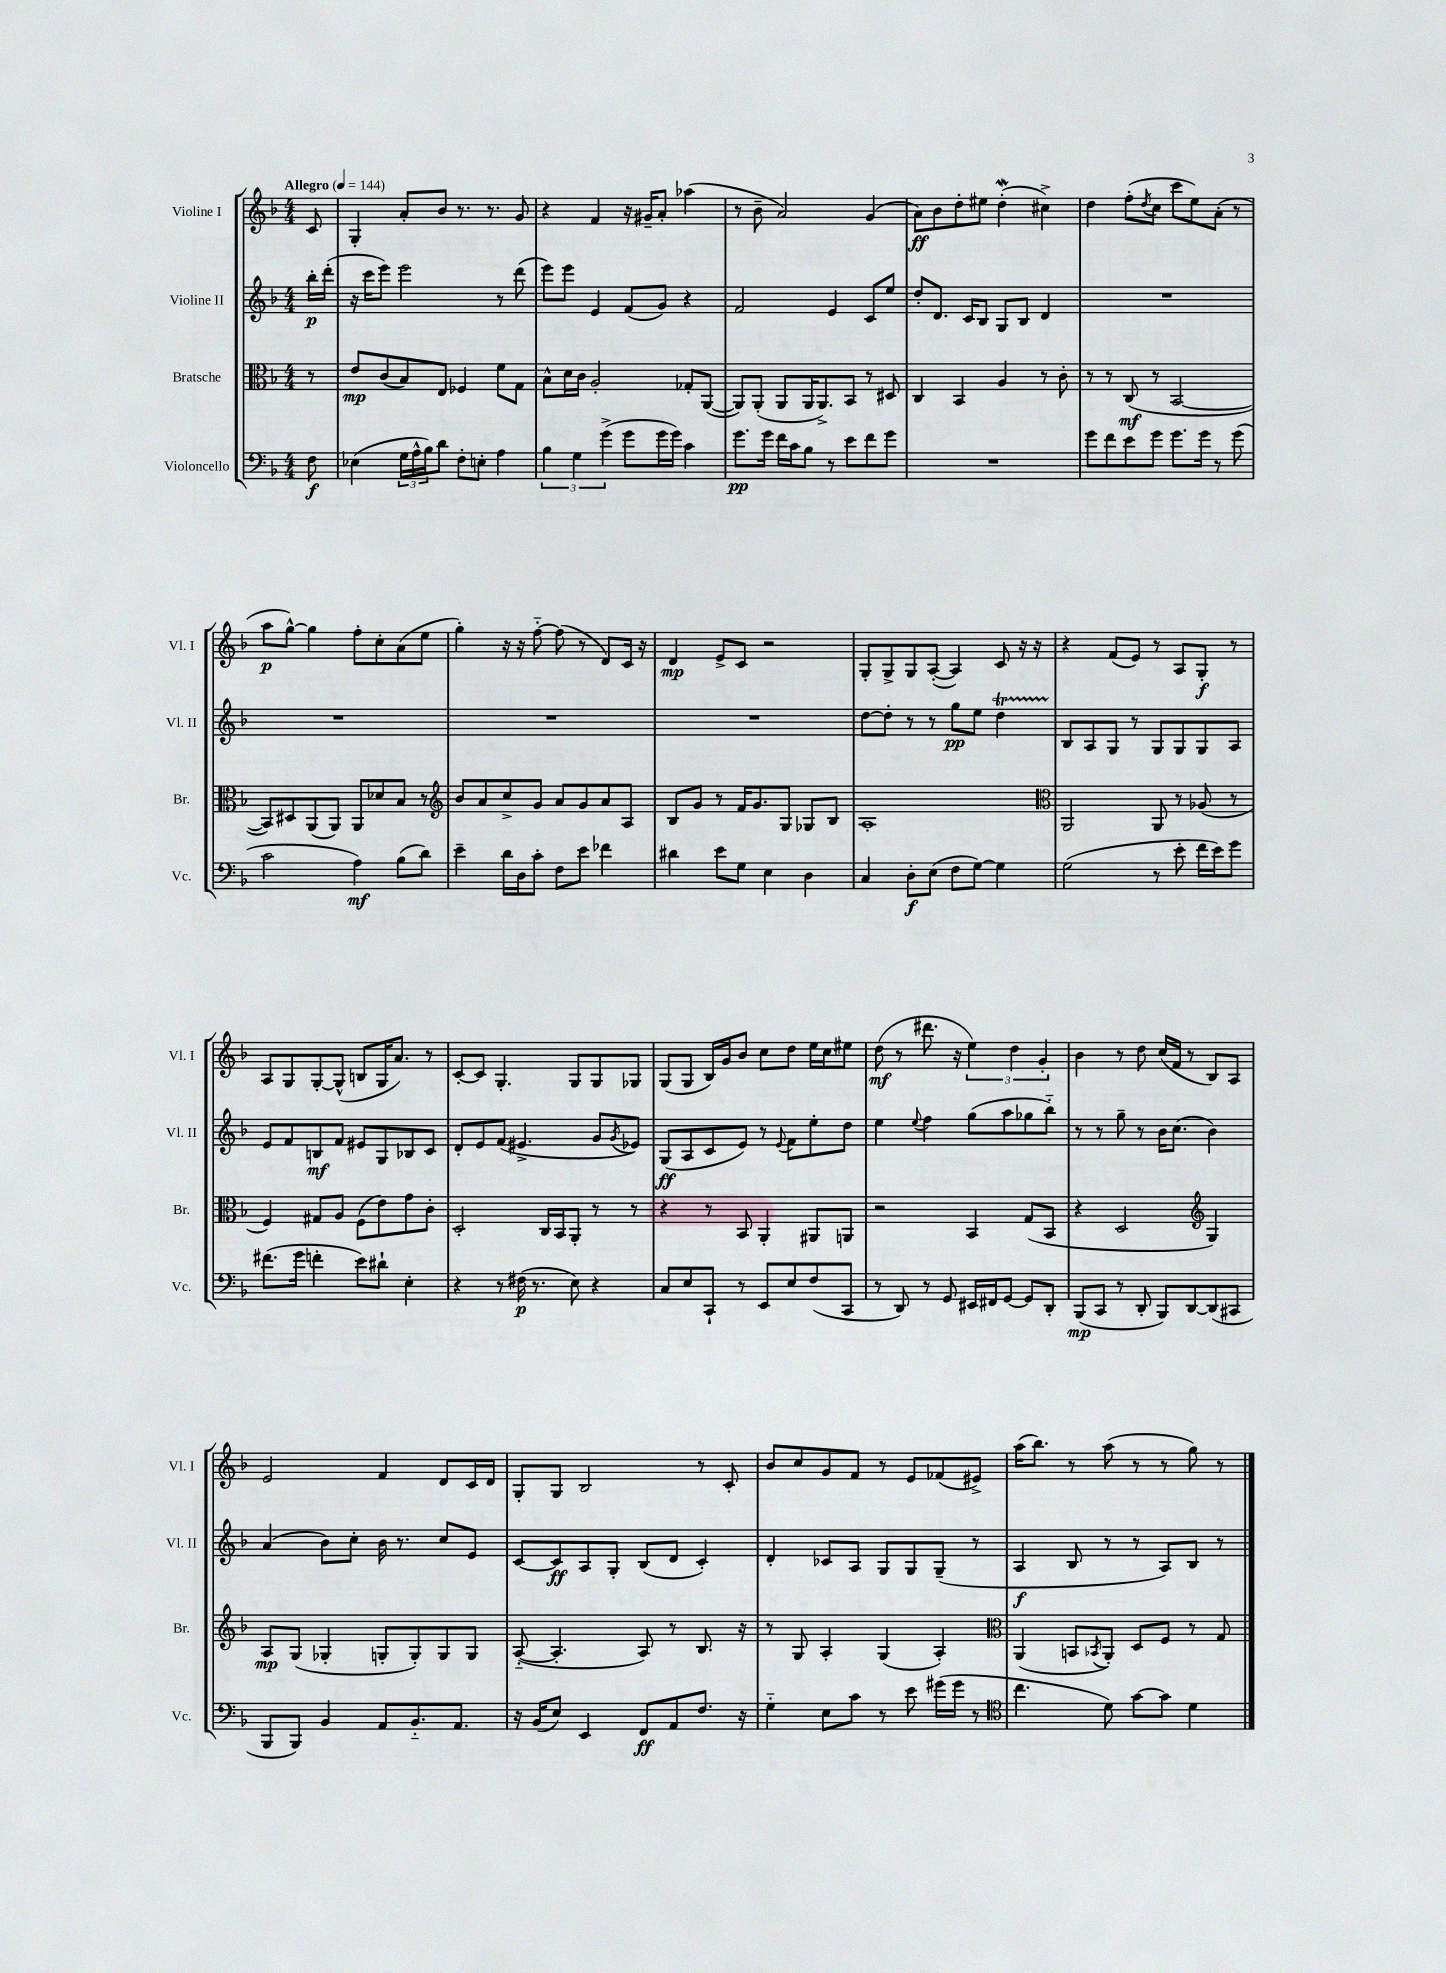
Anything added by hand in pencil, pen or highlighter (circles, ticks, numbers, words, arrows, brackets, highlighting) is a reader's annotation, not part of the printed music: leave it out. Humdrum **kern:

**kern	**kern	**kern	**kern
*staff4	*staff3	*staff2	*staff1
*clefF4	*clefC3	*clefG2	*clefG2
*k[b-]	*k[b-]	*k[b-]	*k[b-]
*M4/4	*M4/4	*M4/4	*M4/4
*MM144	*MM144	*MM144	*MM144
8F\	8r	16bb-'\LL	8c/
.	.	(16ddd'\JJ	.
=	=	=	=
(4E-\	8e/L	16r	4G'/
.	.	16ccc\LK	.
.	(8c/	8eee\J)	.
24G\LL	8B-/)	2eee\	8a'/L
24A^^\	.	.	.
24B-\J)	.	.	.
8d\J	8E/J	.	8b-/J
8F'\L	4F-/	.	8.r
8E'\J	.	.	.
.	.	.	8.r
4A\	8f\L	8r	.
.	8G\J	(8ddd\	8g/
=	=	=	=
6B-\	8B-^^\L	8eee\L)	4r
.	16d\L	8eee\J	.
6G\	.	.	.
.	16c\JJ	.	.
.	2A'/	4e/	4f/
(6g^\	.	.	.
8g\L	.	(8f/L	16r
.	.	.	16g#~/LK
16g\L	.	8g/J)	8a'/J
16g\JJ)	.	.	.
4c\	8G-'/L	4r	(4aa-\
.	([8AA/J	.	.
=	=	=	=
8.g\L	8AA/]L)	2f/	8r
.	(8AA'/J	.	8b-~\
16g\Jk	.	.	.
16f\LL	8AA/L	.	2a/)
16c\J	.	.	.
8B-\J	16AA/K	.	.
.	8.AA^/)	.	.
8r	.	4e/	.
8e\L	8BB-/J	.	.
8f\	8r	8c/L	(4g/
8g\J	8D#/	8ee/J	.
=	=	=	=
1r	4C/	8dd'/L	8a\L)
.	.	8.d/J	8b-\
.	4BB-/	.	8dd'\
.	.	16c/LK	.
.	.	8B-/J	8ee#\J
.	4A/	8G/L	(4dd'\
.	.	8B-/J	.
.	8r	4d/	4cc#^\)
.	8c'\	.	.
=	=	=	=
8g\L	8r	1r	4dd\
8f\	8r	.	.
8e\	(8C/	.	(8ff'\L
.	.	.	8qdd/
8g\J	8r	.	8cc\J
8.g\L	[2BB-/	.	8ccc\L
.	.	.	8ee\)
16g\Jk	.	.	.
8r	.	.	(8a'\J
(8g\	.	.	8r
=	=	=	=
2c\	8BB-/]L)	1r	8aa\L
.	8D#/	.	[8gg^^\J)
.	(8AA/	.	4gg\]
.	8AA/J)	.	.
4A\)	8AA/L	.	8ff'\L
.	8d-/	.	8cc'\
(8B-\L	8B-/J	.	(8a\
8d\J)	8r	.	8ee\J
=	=	=	=
*	*clefG2	*	*
4e~\	8b-/L	1r	4gg'\)
.	8a/	.	.
16d\LL	8cc^/	.	16r
16D\J	.	.	16r
8c'\J	8g/J	.	[8ff'~\
8F\L	8a/L	.	(8ff\]
8e\J	8g/	.	8r
4f-\	8a/	.	8d/L)
.	8A/J	.	16c/Jk
.	.	.	16r
=	=	=	=
4d#\	8B-/L	1r	4d/
.	8g/J	.	.
8e\L	8r	.	8e^/L
8G\J	16f/LK	.	8c/J
.	8.g/	.	.
4E\	.	.	2r
.	8G/J	.	.
4D\	8G-/L	.	.
.	8B-/J	.	.
=	=	=	=
4C/	1A'	[8dd\L	8G'/L
.	.	8dd'\]J	8G^/
8D'\L	.	8r	8G/
(8E\J	.	8r	([8A'/J
8F\L	.	8gg\L	4A/])
[8G\J)	.	8ee\J	.
4G\]	.	4dd\	8c/
.	.	.	16r
.	.	.	16r
=	=	=	=
*	*clefC3	*	*
(2G\	2AA/	8B-/L	4r
.	.	8A/	.
.	.	8G/J	(8f/L
.	.	8r	8e/J)
8r	8AA/	8G/L	8r
8e'\	8r	8G/	8A/L
16f\LL	(8A-/	8G/	8G'/J
16e\J)	.	.	.
8g\J	8r	8A/J	8r
=	=	=	=
(8.f#\L	4F/)	8e/L	8A/L
.	.	8f/	8G/
16g\Jk	.	.	.
4f'\	8G#/L	8B/	[8G'/
.	8A/J	8f/J	(8G^^/]J
8e\L)	(8F\L	8e#/L	8B/L
8d#`\J	8e\)	8G/	16G/K
.	.	.	8.a/J)
4E'\	8g\	8B-/	.
.	8c'\J	8c/J	8r
=	=	=	=
4r	2D'/	8d'/L	[8c'/L
.	.	8e/	8c/]J
8r	.	(8f/J	4.G'/
(16F#\	.	4.e#^/	.
8.r	.	.	.
.	16C/LL	.	.
.	16BB-/J	.	.
8E\)	8AA'/J	.	8G/L
4r	8r	8g/L	8G/
.	.	8qg/	.
.	8r	8e-/J)	8G-/J
=	=	=	=
8C/L	4r	(8G/L	(8G/L
8E/	.	8A/	8G/J
8CC`/J	8r	8c/	16B-/LL)
.	.	.	16g/J
8r	8BB-/	8e/J)	8b-/J
8EE/L	4AA'/	8r	8cc\L
.	.	8qqe/	.
8E/	.	8f\L	8dd\J
(8F/	8AA#/L	8ee'\	16ee\LL
.	.	.	16cc\J
8CC/J	8AA/J	8dd\J	8ee#\J
=	=	=	=
8r	2r	4ee\	(8dd\
8DD/)	.	.	8r
.	.	8qqee/	.
8r	.	4ff\	8.ddd#\
8GG/	.	.	.
.	.	.	16r
16EE#/LL	4BB-/	(8gg\L	6ee\)
16FF#/J	.	.	.
[8GG/J	.	8aa\	.
.	.	.	6dd\
8GG/]L	(8G/L	8gg-\	.
.	.	.	6g'/
8DD'/J	8BB-/J	8bb-'~\J)	.
=	=	=	=
(8BBB-/L	4r	8r	4b-\
8CC/J	.	8r	.
8r	2D/	8gg~\	8r
8DD'/	.	8r	8dd\
8BBB-/L)	.	16b-\LK	(16cc/LL
.	.	(8.cc\J	16f/JJ
[8DD/	.	.	8r
*	*clefG2	*	*
(8DD/]	4G/)	4b-\)	8B-/L)
8CC#/J	.	.	8A/J
=	=	=	=
8BBB-/L	8A/L	(4a/	2e/
8BBB-/J)	(8G/J	.	.
4BB-/	4G-'/	8b-\L)	.
.	.	8cc'\J	.
8AA/L	8G'/L	16b-\	4f/
.	.	8.r	.
8.BB-'~/	8G'/)	.	.
.	8G/	8cc/L	8d/L
8.AA/J	.	.	.
.	8G/J	8e/J	16c/L
.	.	.	16d/JJ
=	=	=	=
16r	([8A'~/	[8c/L	8G'/L
(16BB-/LK	.	.	.
8E/J)	4.A'/]	8c/]	8G/J
4EE/	.	8A/	2B-/
.	.	8G'/J	.
8FF/L	8A/)	(8B-/L	.
8AA/	8r	8d/J	.
8.F/J	8.B-/	4c'/)	8r
.	.	.	8c'/
16r	16r	.	.
=	=	=	=
4G'~\	8r	4d'/	8b-/L
.	8G/	.	8cc/
8E\L	4A'/	8c-/L	8g/
8c\J	.	8A/J	8f/J
8r	(4G/	8G/L	8r
8e\	.	8G/	8e/L
(16g#\LL	4A'/)	(8G~/J	(8f-/
16g#\JJ	.	.	.
8r	.	8r	8e#^/J)
=	=	=	=
*clefC4	*clefC3	*	*
4.cc\	(4AA/	4A/	(16aa\LK
.	.	.	8.bb-\J)
.	8BB/L	8B-/	8r
.	8qBB-/	.	.
8d\)	8AA'/J)	8r	(8aa\
[8g\L	8D/L	8r	8r
8g\]J	8F/J	8A/L)	8r
4d\	8r	8B-/J	8gg\)
.	8G/	8r	8r
==	==	==	==
*-	*-	*-	*-
